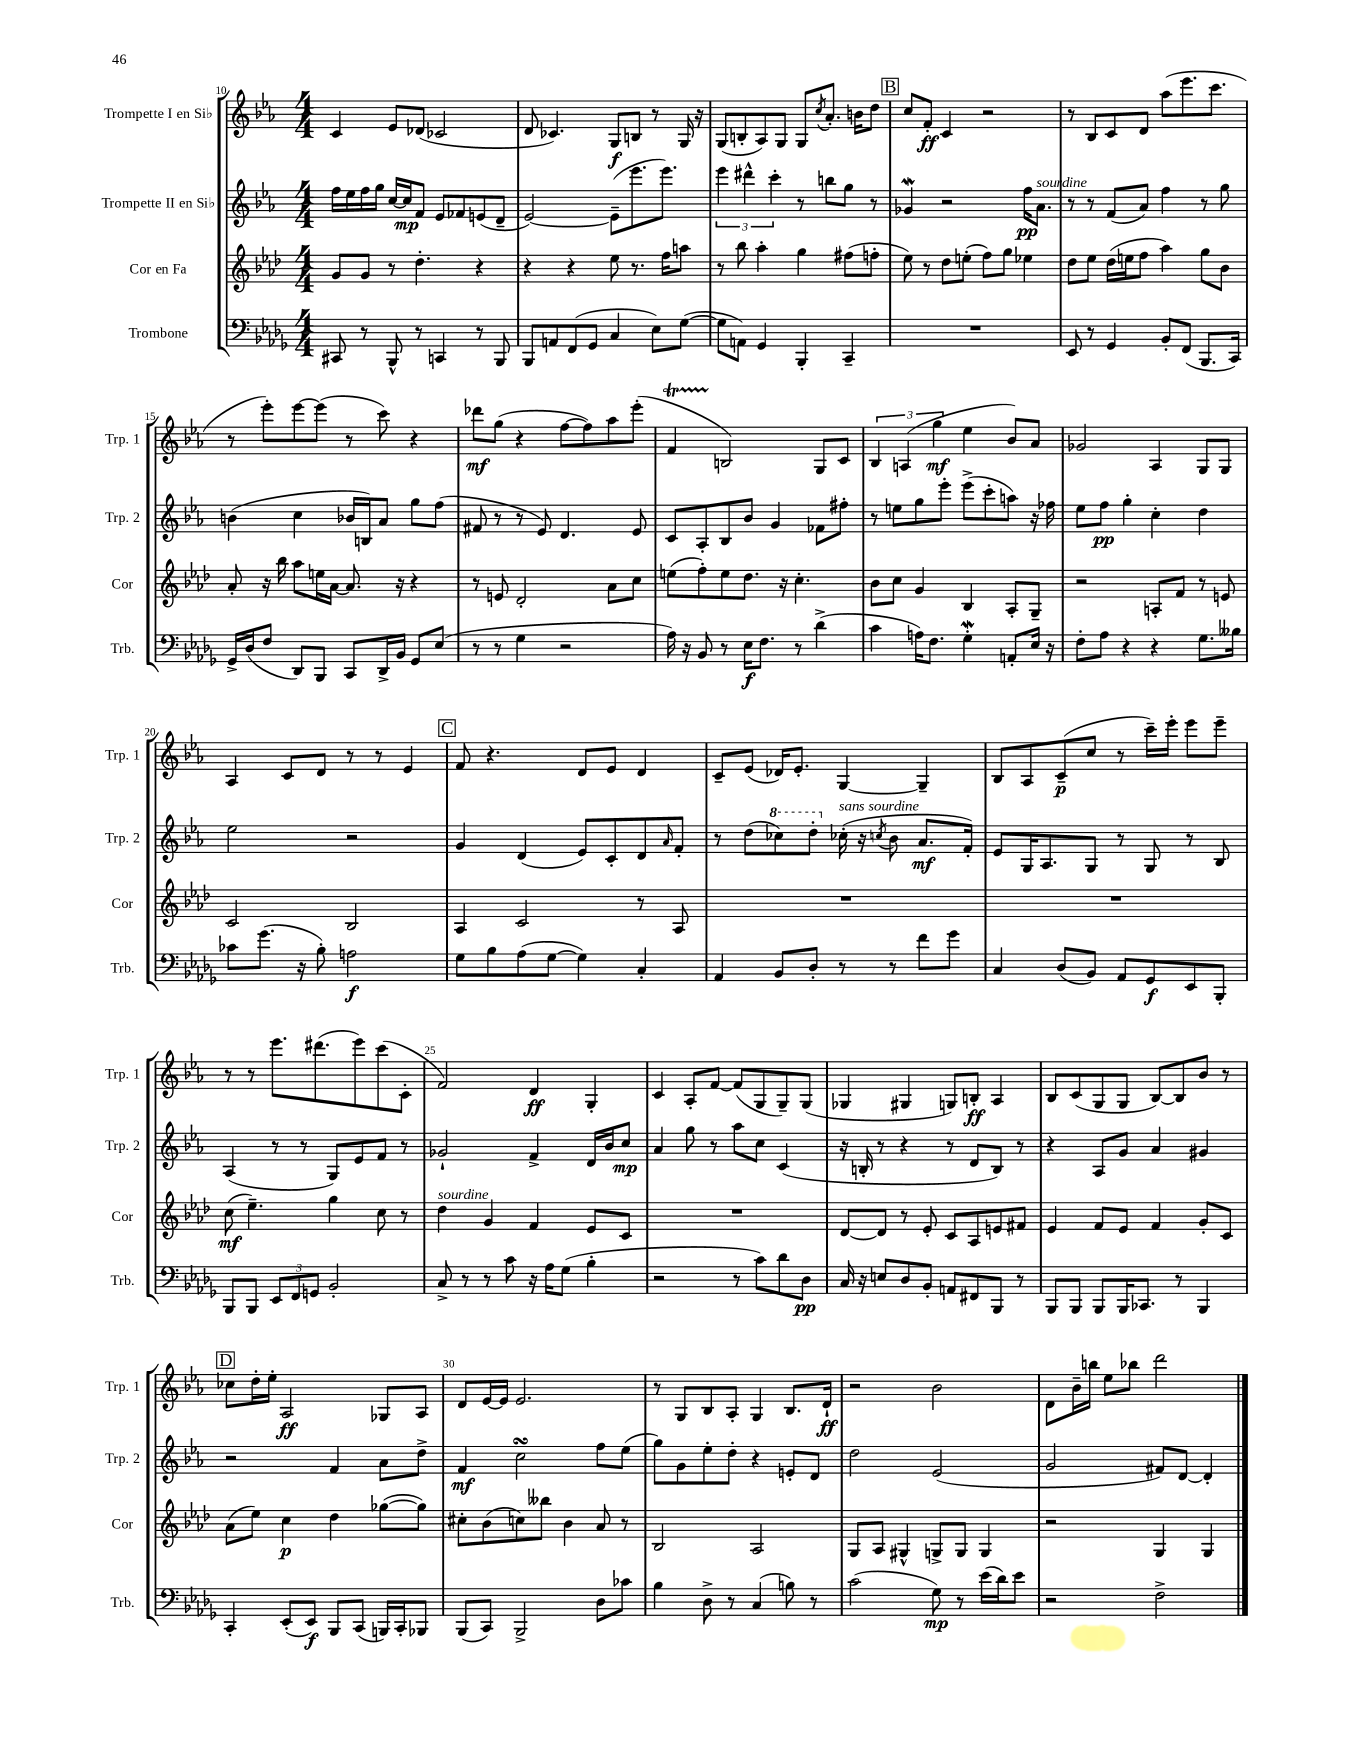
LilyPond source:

<<
\new StaffGroup <<
\new Staff = "s0" \with { instrumentName = "Trompette I en Sib" shortInstrumentName = "Trp. 1" } {
    \clef treble \key ees \major \numericTimeSignature \time 4/4
    c'4 ees'8 des'8( ces'2 |
    d'8 ces'4.) g8\f b8 r8 g16 r16 |
    g8( b8-. aes8) g8 g8 \acciaccatura { c''8 } aes'8.-. b'16 d''8 |
    \mark \markup { \box "B" } c''8 f'8-.\ff c'4 r2 |
    r8 bes8 c'8 d'8 aes''8( ees'''8. c'''8. |
    r8 ees'''8-.) ees'''8~ ees'''8( r8 c'''8) r4 |
    des'''8\mf g''8( r4 f''8~ f''8) aes''8 ees'''8-.( |
    f'4\startTrillSpan b2\stopTrillSpan) g8 c'8 |
    \tuplet 3/2 { bes4 a4( g''4\mf } ees''4 bes'8) aes'8 |
    ges'2 aes4 g8 g8 |
    aes4 c'8 d'8 r8 r8 ees'4 |
    \mark \markup { \box "C" } f'8 r4. d'8 ees'8 d'4 |
    c'8-- ees'8( des'16) ees'8.-. g4~ g4-- |
    bes8 aes8 c'8--\p( c''8 r8 c'''16--) ees'''16-. ees'''8 ees'''8-- |
    r8 r8 ees'''8. dis'''8.( ees'''8) c'''8( c'8-. |
    f'2) d'4\ff g4-. |
    c'4 aes8-. f'8~ f'8( g8 g8--) g8( |
    ges4 gis4 g8) b8-.\ff aes4 |
    bes8 c'8( g8 g8 bes8~) bes8 bes'8 r8 |
    \mark \markup { \box "D" } ces''8 d''16-. ees''16-. aes2\ff ges8 aes8 |
    d'8 ees'16~ ees'16 ees'2. |
    r8 g8 bes8 aes8-. g4 bes8. d'16-!\ff |
    r2 bes'2 |
    d'8 bes'16-- b''16 ees''8 bes''8 d'''2 \bar "|." |
}
\new Staff = "s1" \with { instrumentName = "Trompette II en Sib" shortInstrumentName = "Trp. 2" } {
    \clef treble \key ees \major \numericTimeSignature \time 4/4
    f''16 ees''16 f''16 g''16 c''16~ c''16\mp f'8 ees'8 fes'8 e'8( d'8-- |
    ees'2~) ees'8--( ees'''8. ees'''8.) |
    \tuplet 3/2 { ees'''4 dis'''4-^ c'''4-. } r8 b''8 g''8 r8 |
    \mark \markup { \box "B" } ges'4\mordent r2 f''16\pp aes'8.^\markup { \italic "sourdine" } |
    r8 r8 f'8( aes'8) f''4 r8 g''8 |
    b'4( c''4 bes'16 b16) aes'8 g''8 f''8( |
    fis'8 r8 r8 ees'8) d'4. ees'8 |
    c'8 aes8-. bes8 bes'8 g'4 fes'8 fis''8-. |
    r8 e''8 g''8 ees'''8-. ees'''8->( c'''8-. a''8) r16 fes''16 |
    ees''8 f''8\pp g''4-. c''4-. d''4 |
    ees''2 r2 |
    \mark \markup { \box "C" } g'4 d'4( ees'8) c'8-. d'8 \grace { aes'16 } f'8-. |
    r8 d''8( \ottava #1 ces'''8) d'''8-. \ottava #0 ces''16-.^\markup { \italic "sans sourdine" }( r16 \acciaccatura { c''8 } bes'8 aes'8.\mf f'16-.) |
    ees'8 g16 aes8. g8 r8 g8 r8 bes8 |
    aes4( r8 r8 g8) ees'8 f'8 r8 |
    ges'2-! f'4-> d'16 bes'16 c''8\mp |
    aes'4 g''8 r8 aes''8 c''8 c'4( |
    r16 b16-. r8 r4 r8 d'8 b8) r8 |
    r4 aes8 g'8 aes'4 gis'4 |
    \mark \markup { \box "D" } r2 f'4 aes'8 d''8-> |
    f'4\mf c''2\turn f''8 ees''8( |
    g''8) g'8 ees''8-. d''8-. r4 e'8-. d'8 |
    d''2 ees'2( |
    g'2 fis'8) d'8~ d'4-. \bar "|." |
}
\new Staff = "s2" \with { instrumentName = "Cor en Fa" shortInstrumentName = "Cor" } {
    \clef treble \key aes \major \numericTimeSignature \time 4/4
    g'8 g'8 r8 des''4.-. r4 |
    r4 r4 ees''8 r8. f''16 a''8 |
    r8 bes''8 aes''4-. g''4 fis''8( f''8-. |
    \mark \markup { \box "B" } ees''8) r8 des''8 e''8-.( f''8) g''8 ees''4 |
    des''8 ees''8 des''16( e''16 f''8 aes''4) g''8 bes'8 |
    aes'8-. r16 bes''16 aes''8 e''16 aes'16~ aes'8. r16 r4 |
    r8 e'8 des'2-. aes'8 c''8 |
    e''8( f''8-.) e''8 des''8. r16 c''4.-. |
    bes'8 c''8 g'4 bes4 aes8-. g8-- |
    r2 a8-. f'8 r8 e'8 |
    c'2 bes2 |
    \mark \markup { \box "C" } aes4 c'2 r8 aes8 |
    R1 |
    R1 |
    c''8\mf( ees''4.--) g''4 c''8 r8 |
    des''4^\markup { \italic "sourdine" } g'4 f'4 ees'8 c'8 |
    R1 |
    des'8~ des'8 r8 ees'8-. c'8 aes8 e'8 fis'8 |
    ees'4 f'8 ees'8 f'4 g'8-. c'8 |
    \mark \markup { \box "D" } aes'8( ees''8) c''4\p des''4 ges''8~( ges''8) |
    cis''8-. bes'8( c''8) beses''8 bes'4 aes'8 r8 |
    bes2 aes2 |
    g8 aes8 gis4-^ g8-> g8 g4 |
    r2 g4 g4 \bar "|." |
}
\new Staff = "s3" \with { instrumentName = "Trombone" shortInstrumentName = "Trb." } {
    \clef bass \key des \major \numericTimeSignature \time 4/4
    cis,8 r8 bes,,8-^ r8 c,4 r8 bes,,8 |
    bes,,8 a,8 f,8( ges,8 c4 ees8) ges8~( |
    ges8 a,8) ges,4 bes,,4-. c,4-- |
    \mark \markup { \box "B" } R1 |
    ees,8 r8 ges,4 bes,8-. f,8( bes,,8. c,16) |
    ges,16-> des16( f8 des,8) bes,,8 c,8 des,16-> bes,16 ges,8 ees8( |
    r8 r8 ges4 r2 |
    aes16) r16 bes,8 r8 ees16\f f8. r8 des'4->( |
    c'4 a16) f8. ges4-.\mordent a,8-. ees16 r16 |
    f8-. aes8 r4 r4 ges8. beses16 |
    ces'8 ges'8.( r16 bes8-.) a2\f |
    \mark \markup { \box "C" } ges8 bes8 aes8( ges8~ ges4) c4-. |
    aes,4 bes,8 des8-. r8 r8 f'8 ges'8 |
    c4 des8( bes,8) aes,8 ges,8\f ees,8 bes,,8-. |
    bes,,8 bes,,8 \tuplet 3/2 { ees,8 f,8 g,8 } bes,2-. |
    c8-> r8 r8 c'8 r16 aes16 ges8( bes4-. |
    r2 r8 c'8) des'8 des8\pp |
    c16 r16 e8 des8 bes,8-. a,8 fis,8 bes,,8 r8 |
    bes,,8 bes,,8 bes,,8 bes,,16 ces,8. r8 bes,,4 |
    \mark \markup { \box "D" } c,4-. ees,8-.( ees,8\f) bes,,8 c,8( b,,16) c,16-. bes,,8 |
    bes,,8( c,8) bes,,2-> des8 ces'8 |
    bes4 des8-> r8 c4( b8) r8 |
    c'2( ges8\mp) r8 ees'16( des'16) ees'8 |
    r2 f2-> \bar "|." |
}
>>
>>
\layout { \context { \Score currentBarNumber = #10 \override BarNumber.break-visibility = ##(#f #t #t) barNumberVisibility = #(every-nth-bar-number-visible 5) } }
